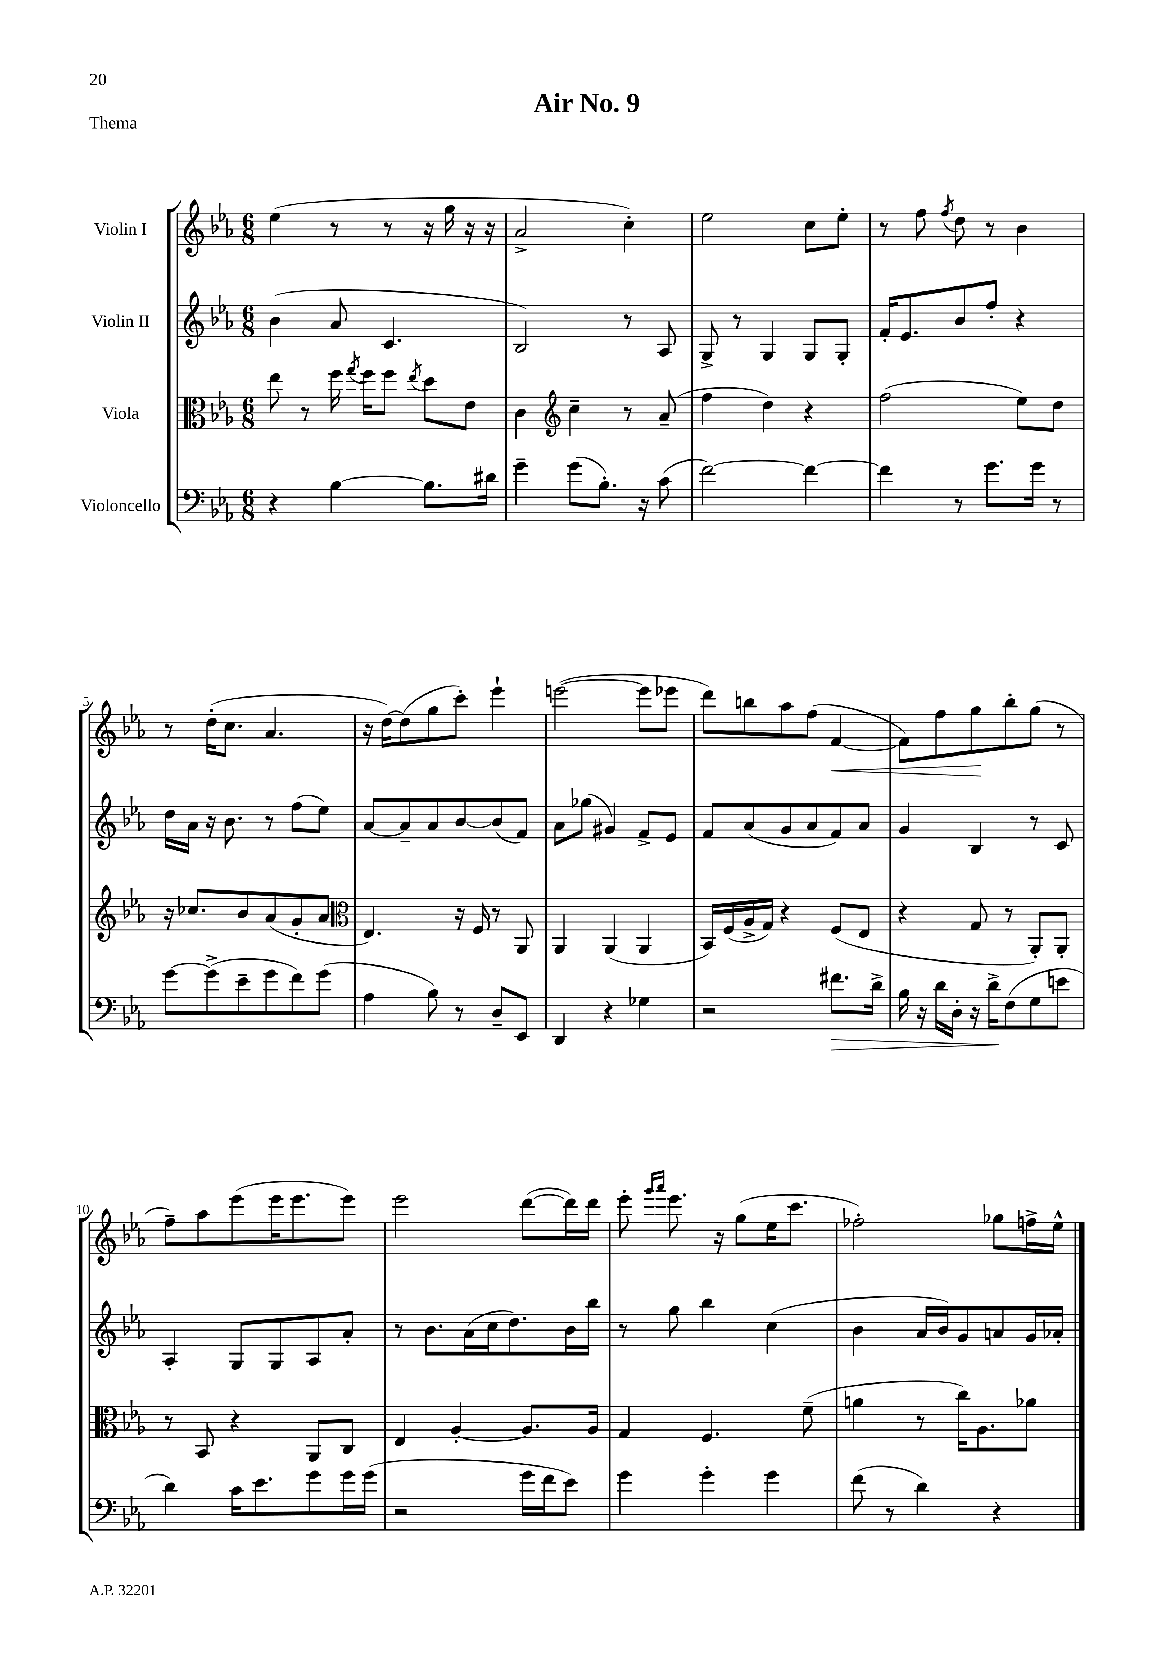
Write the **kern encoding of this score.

**kern	**dynam	**kern	**kern	**kern	**dynam
*part4	*part4	*part3	*part2	*part1	*part1
*staff4	*staff4	*staff3	*staff2	*staff1	*staff1
*I"Violoncello	*	*I"Viola	*I"Violin II	*I"Violin I	*
*clefF4	*	*clefC3	*clefG2	*clefG2	*
*k[b-e-a-]	*	*k[b-e-a-]	*k[b-e-a-]	*k[b-e-a-]	*
*M6/8	*	*M6/8	*M6/8	*M6/8	*
=1	=1	=1	=1	=1	=1
4r	.	8ee-\	(4b-\	(4ee-\	.
.	.	8r	.	.	.
[4B-\	.	16ff\	8a-/	8r	.
.	.	8qgg/	.	.	.
.	.	16ff\KL	.	.	.
.	.	8ff\J	4.c/	8r	.
.	.	8qee-/	.	.	.
8.B-\L]	.	8dd\L	.	16r	.
.	.	.	.	16gg\	.
.	.	8e-\J	.	16r	.
16d#X\Jk	.	.	.	16r	.
=2	=2	=2	=2	=2	=2
4g~\	.	4c\	2B-/)	2a-^/	.
*	*	*clefG2	*	*	*
(8g\L	.	4cc~\	.	.	.
8.B-'\J)	.	.	.	.	.
.	.	8r	8r	4cc'\)	.
16r	.	.	.	.	.
(8c\	.	(8a-~/	8A-/	.	.
=3	=3	=3	=3	=3	=3
[2f\)	.	4ff\	8G^/	2ee-\	.
.	.	.	8r	.	.
.	.	4dd\)	4G/	.	.
4f\_	.	4r	8G/L	8cc\L	.
.	.	.	8G'/J	8ee-'\J	.
=4	=4	=4	=4	=4	=4
4f\]	.	(2ff\	16f'/KL	8r	.
.	.	.	8.e-/	.	.
.	.	.	.	8ff\	.
.	.	.	.	8qff/	.
8r	.	.	8b-/	8dd\	.
8.g\L	.	.	8ff'/J	8r	.
.	.	8ee-\L)	4r	4b-\	.
16g\Jk	.	.	.	.	.
8r	.	8dd\J	.	.	.
!!LO:LB:g=z
=5	=5	=5	=5	=5	=5
[8g\L	.	16r	16dd\LL	8r	.
.	.	8.cc-X/L	16a-\JJ	.	.
(8g^\]	.	.	16r	(16dd'\KL	.
.	.	.	8.b-\	8.cc\J	.
8e-~\	.	8b-/	.	.	.
8g\	.	(8a-/	8r	4.a-/	.
8f\)	.	8g'/	(8ff\L	.	.
(8g\J	.	8a-/J	8ee-\J)	.	.
=6	=6	=6	=6	=6	=6
*	*	*clefC3	*	*	*
4A-\	.	4.E-/)	[8a-/L	16r	.
.	.	.	.	[16dd\KL)	.
.	.	.	8a-~/]	(8dd\]	.
8B-\)	.	.	8a-/	8gg\	.
8r	.	16r	[8b-/	8ccc'\J)	.
.	.	16F/	.	.	.
8D~/L	.	8r	(8b-/]	4eee-`\	.
8EE-/J	.	8AA-/	8f/J)	.	.
=7	=7	=7	=7	=7	=7
4DD/	.	4AA-/	8a-\L	([2eeen\	.
.	.	.	(8gg-X\J	.	.
4r	.	(4AA-/	4g#X/)	.	.
4G-X\	.	4AA-/	8f^/L	8eee\L]	.
.	.	.	8e-/J	8eee-X\J	.
=8	=8	=8	=8	=8	=8
2r	.	16BB-/LL)	8f/L	8ddd\L)	.
.	.	(16F/	.	.	.
.	.	16A-^/	(8a-/	8bbn\	.
.	.	16G/JJ)	.	.	.
.	.	4r	8g/	8aa-\	.
.	.	.	8a-/	(8ff\J	.
!	!LO:HP:b	!	!	!	!LO:HP:b
8.f#X\L	>	(8F/L	8f/)	[4f/	<
.	.	8E-/J	8a-/J	.	.
16d^\Jk	.	.	.	.	.
=9	=9	=9	=9	=9	=9
16B-\	.	4r	4g/	8f\L])	.
16r	.	.	.	.	.
16d\LL	.	.	.	8ff\	.
16D'\JJ	.	.	.	.	.
16r	.	8G/	4B-/	8gg\	.
16d^\KL	.	.	.	.	.
(8F\	]	8r	.	8bb-'\	[
8G\	.	8AA-'/L)	8r	(8gg\J	.
8en\J	.	8AA-'/J	8c/	8r	.
!!LO:LB:g=z
=10	=10	=10	=10	=10	=10
4d\)	.	8r	4A-'/	8ff~\L)	.
.	.	8BB-/	.	8aa-\	.
16c\KL	.	4r	8G/L	(8eee-\	.
8.e-\	.	.	.	.	.
.	.	.	8G/	16eee-\K	.
.	.	.	.	8.eee-\	.
8g\	.	8AA-/L	8A-/	.	.
16g\L	.	8C/J	8a-'/J	8eee-\J)	.
(16g\JJ	.	.	.	.	.
=11	=11	=11	=11	=11	=11
2r	.	4E-/	8r	2eee-\	.
.	.	.	8.b-\L	.	.
.	.	[4A-'/	.	.	.
.	.	.	(16a-\L	.	.
.	.	.	16cc\J	.	.
.	.	.	8.dd\)	.	.
16g\LL	.	8.A-/L]	.	([8ddd\L	.
16f\J	.	.	.	.	.
8e-\J)	.	.	16b-\L	16ddd\L])	.
.	.	16A-/Jk	16bb-\JJ	16ddd\JJ	.
=12	=12	=12	=12	=12	=12
4g\	.	4G/	8r	8eee-'\	.
.	.	.	.	16qqggg/LL	.
.	.	.	.	16qqaaa-/JJ	.
.	.	.	8gg\	8.eee-\	.
4g'\	.	4.F/	4bb-\	.	.
.	.	.	.	16r	.
.	.	.	.	(8gg\L	.
4g\	.	.	(4cc\	16ee-\K	.
.	.	.	.	8.ccc\J	.
.	.	(8f~\	.	.	.
=13	=13	=13	=13	=13	=13
(8f\	.	4an\	4b-\	2ff-X'\)	.
8r	.	.	.	.	.
4d\)	.	8r	16a-/LL	.	.
.	.	.	16b-/J)	.	.
.	.	16cc\KL)	8g/	.	.
.	.	8.A-\	.	.	.
4r	.	.	8an/	8gg-X\L	.
.	.	8a-X\J	16g/L	16ffn^\L	.
.	.	.	16a-X'/JJ	16ee-^^\JJ	.
==	==	==	==	==	==
*-	*-	*-	*-	*-	*-
